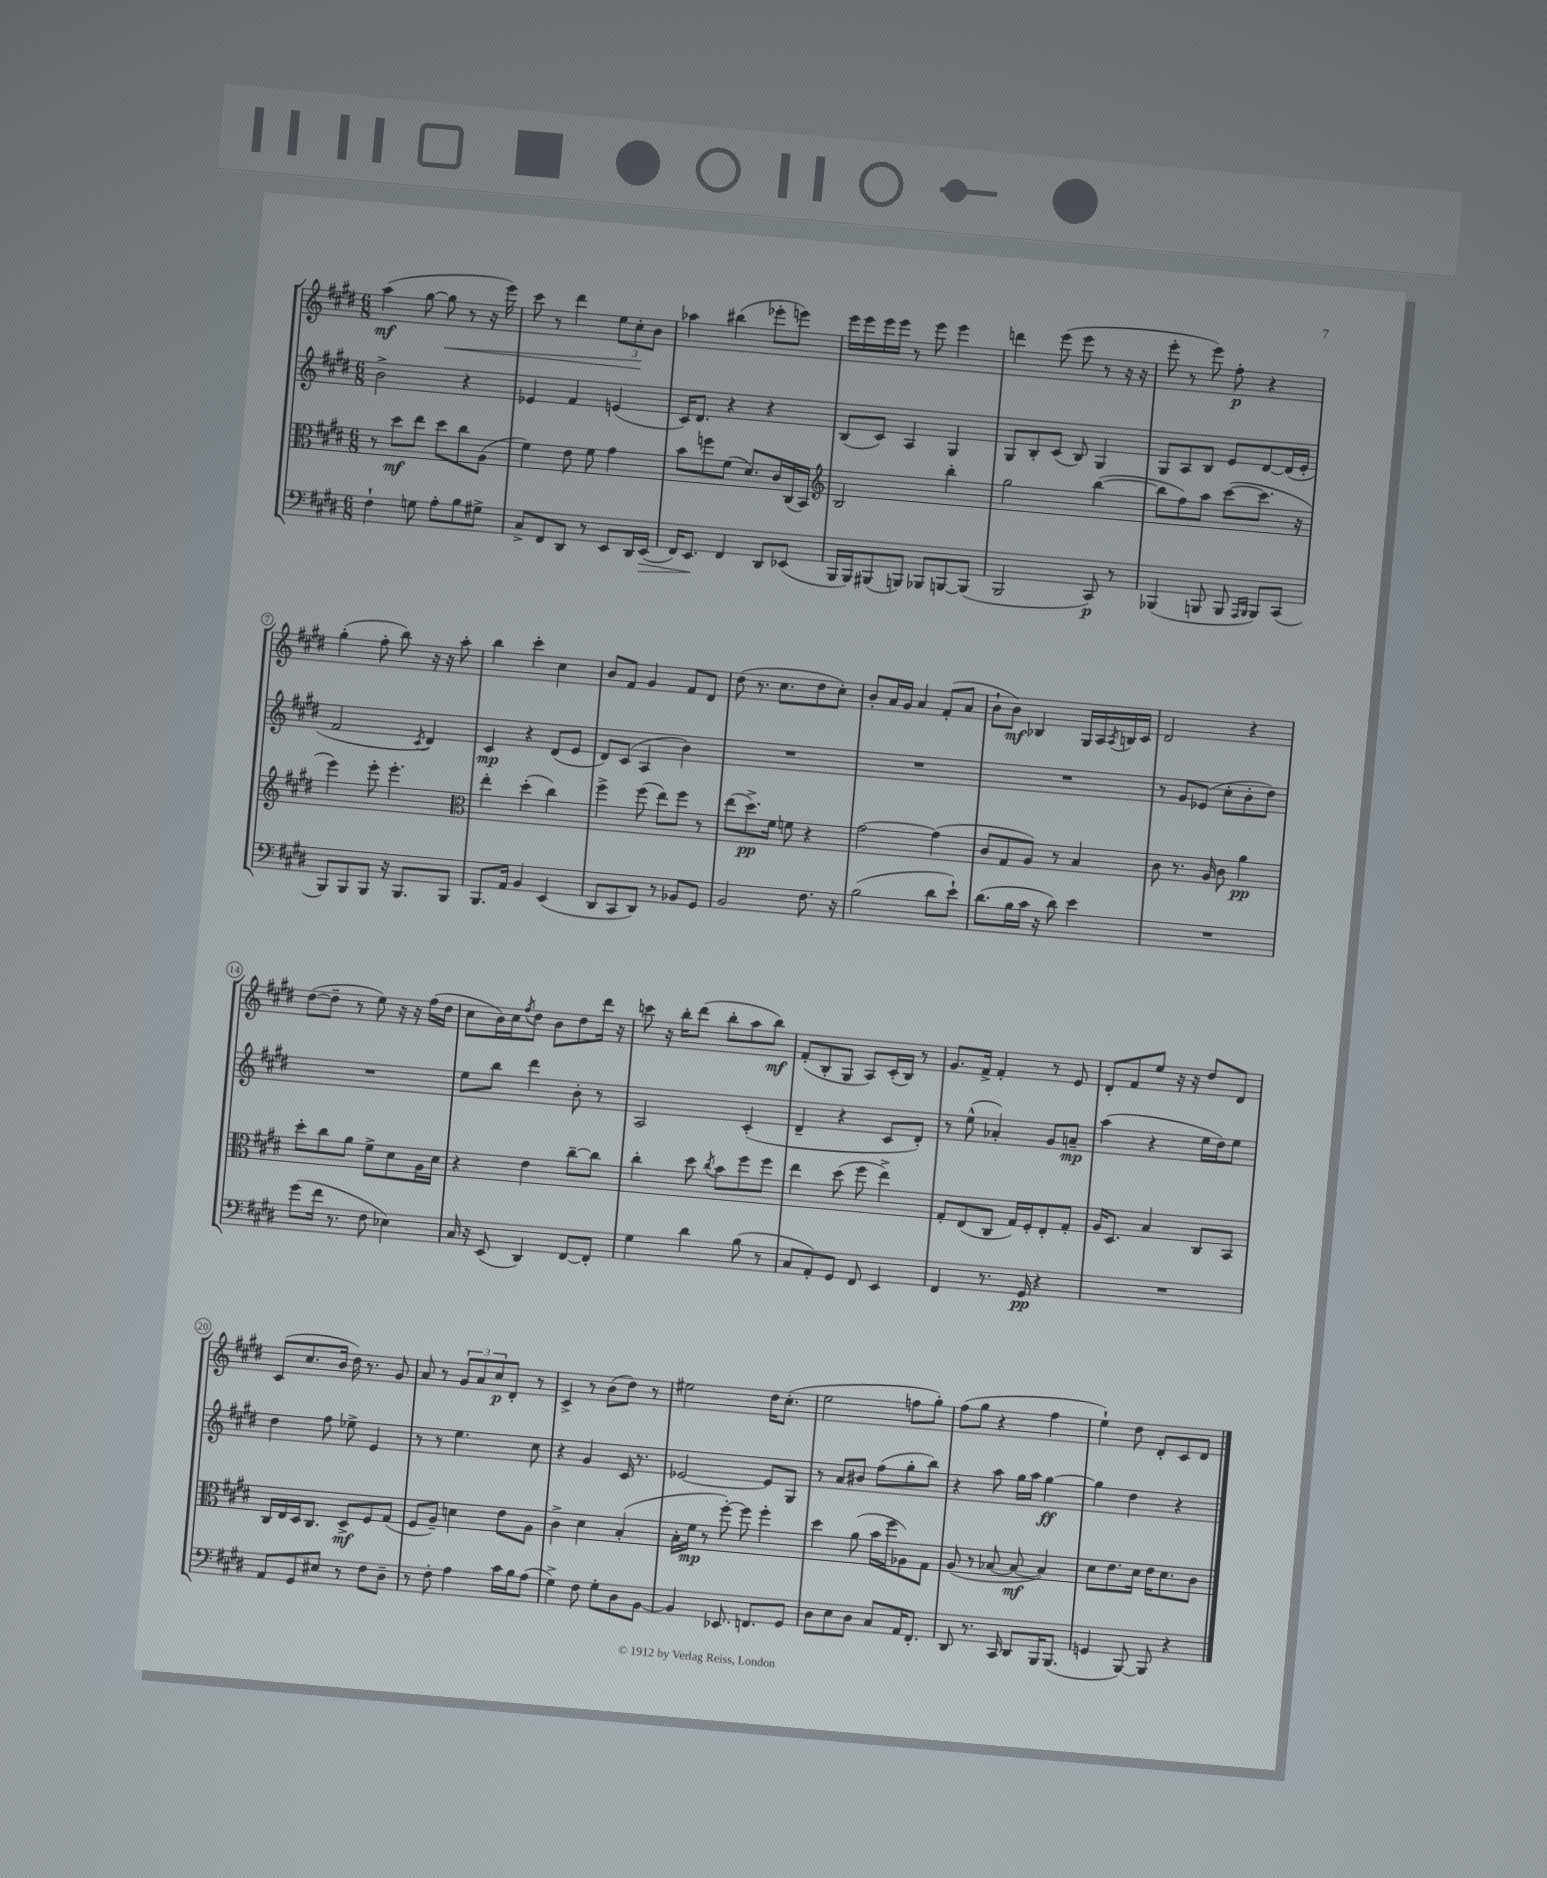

**kern	**dynam	**kern	**dynam	**kern	**dynam	**kern	**dynam
*part4	*part4	*part3	*part3	*part2	*part2	*part1	*part1
*staff4	*staff4	*staff3	*staff3	*staff2	*staff2	*staff1	*staff1
*clefF4	*	*clefC3	*	*clefG2	*	*clefG2	*
*k[f#c#g#d#]	*	*k[f#c#g#d#]	*	*k[f#c#g#d#]	*	*k[f#c#g#d#]	*
*M6/8	*	*M6/8	*	*M6/8	*	*M6/8	*
=1	=1	=1	=1	=1	=1	=1	=1
4F#`\	.	8r	.	2b^\	.	(4aa\	mf
.	.	8dd#\L	mf	.	.	.	.
8Gn\	.	8ee\J	.	.	.	[8gg#\	.
!	!	!	!	!	!	!	!LO:HP:b
8A'\L	.	8dd#\L	.	.	.	8gg#\]	<
8B\	.	8cc#\	.	4r	.	8r	.
8G#X^\J	.	(8A\J	.	.	.	16r	.
.	.	.	.	.	.	16eee\)	.
=2	=2	=2	=2	=2	=2	=2	=2
8C#^/L	.	4f#\)	.	4e-X/	.	8ccc#\	.
8FF#/	.	.	.	.	.	8r	.
8DD#/J	.	8e\	.	4f#/	.	4ddd#\	.
8r	.	8f#\	.	.	.	.	.
8EE/L	.	4g#\	.	(4en/	.	12ee\L	.
.	.	.	.	.	.	12cc#'\	.
16DD#/L	.	.	.	.	.	.	.
.	.	.	.	.	.	12b\J	[
!	!LO:HP:b	!	!	!	!	!	!
(16EE/JJ	>	.	.	.	.	.	.
=3	=3	=3	=3	=3	=3	=3	=3
16FF#/KL)	.	8b\L	.	16c#/KL)	.	4aa-X\	.
8.EE/J	.	.	.	8.d#/J	.	.	.
.	.	8ffn\	.	.	.	.	.
4FF#/	]	(8f#\J	.	4r	.	(4bb#X\	.
.	.	8.d#/L)	.	.	.	.	.
8DD#/L	.	.	.	4r	.	8eee-X'\L	.
.	.	16c#/L	.	.	.	.	.
(8EE-X/J	.	(16C#/	.	.	.	8eeen\J)	.
.	.	16BB/JJ)	.	.	.	.	.
=4	=4	=4	=4	=4	=4	=4	=4
*	*	*clefG2	*	*	*	*	*
16BBB/LL	.	2B/	.	(8B/L	.	16eee\LL	.
16BBB/J)	.	.	.	.	.	16eee\	.
(8BBB#X/	.	.	.	8c#/J)	.	16eee\	.
.	.	.	.	.	.	16eee\JJ	.
8BBBn/J)	.	.	.	4A/	.	8r	.
8BBB-X/L	.	.	.	.	.	8eee\	.
[8BBBn/	.	4bb'\	.	4G#/	.	4eee\	.
(8BBB/J]	.	.	.	.	.	.	.
=5	=5	=5	=5	=5	=5	=5	=5
2BBB/	.	2gg#\	.	8G#/L	.	4dddn\	.
.	.	.	.	8B'/	.	.	.
.	.	.	.	(8c#/J	.	(8eee\	.
.	.	.	.	8B/)	.	8eee\	.
8CC#/)	p	([4bb\	.	4G#/	.	8r	.
8r	.	.	.	.	.	16r	.
.	.	.	.	.	.	16r	.
=6	=6	=6	=6	=6	=6	=6	=6
(4BBB-X/	.	8bb\L]	.	8G#/L	.	8eee'\	.
.	.	8ff#\)	.	8A/	.	8r	.
8BBBn/	.	8aa\J	.	8B/J	.	8eee\)	.
8BBB/	.	([8ccc#\L	.	8e/L	.	8ff#'\	p
16qqAAA/LL	.	.	.	.	.	.	.
16qqBBB/JJ	.	.	.	.	.	.	.
8BBB/L)	.	8.ccc#\J]	.	[8d#/	.	4r	.
(8CC#/J	.	.	.	(16d#/L]	.	.	.
.	.	16r	.	16e'/JJ	.	.	.
!!LO:LB:g=z
=7	=7	=7	=7	=7	=7	=7	=7
8BBB/L)	.	4eee\)	.	2f#/	.	(4gg#'\	.
8BBB/	.	.	.	.	.	.	.
8BBB/J	.	8eee'\	.	.	.	8ff#'\	.
16r	.	4.eee'\	.	.	.	8bb\)	.
8.BBB/L	.	.	.	.	.	.	.
.	.	.	.	8qc#/	.	.	.
.	.	.	.	4d#/)	.	16r	.
.	.	.	.	.	.	16r	.
8BBB/J	.	.	.	.	.	8aa'\	.
=8	=8	=8	=8	=8	=8	=8	=8
*	*	*clefC3	*	*	*	*	*
8.BBB/L	.	4ee'\	.	4c#/	mp	4bb\	.
16AA/Jk	.	.	.	.	.	.	.
4BB/	.	(4dd#'\	.	4r	.	4ccc#'\	.
(4EE/	.	4cc#\)	.	(8d#/L	.	4cc#\	.
.	.	.	.	8e/J	.	.	.
=9	=9	=9	=9	=9	=9	=9	=9
8DD#/L	.	4ff#^\	.	8d#/L)	.	8b/L	.
8CC#/	.	.	.	(8c#/J	.	8f#/J	.
8DD#/J)	.	(8ff#\	.	4A/	.	4g#/	.
8r	.	8ee\L)	.	.	.	.	.
8BB-X/L	.	8ff#\J	.	4b\)	.	8f#/L	.
8GG#/J	.	8r	.	.	.	8d#/J	.
=10	=10	=10	=10	=10	=10	=10	=10
2BB/	.	(8ee\L	.	2.r	.	(8dd#\	.
.	.	8.dd#^\)	pp	.	.	8.r	.
.	.	16f#\Jk	.	.	.	8.cc#\L	.
.	.	8fn\	.	.	.	.	.
8.F#\	.	4r	.	.	.	8dd#\	.
.	.	.	.	.	.	8cc#'\J)	.
16r	.	.	.	.	.	.	.
=11	=11	=11	=11	=11	=11	=11	=11
(2B\	.	[2g#\	.	2.r	.	8b'/L	.
.	.	.	.	.	.	16a/L	.
.	.	.	.	.	.	16g#/JJ	.
.	.	.	.	.	.	4a/	.
8d#\L	.	(4g#\]	.	.	.	(8f#'/L	.
8e`\J)	.	.	.	.	.	8a/J	.
=12	=12	=12	=12	=12	=12	=12	=12
(8.d#\L	.	8c#/L	.	2.r	.	8b`\L	.
.	.	8G#/	.	.	.	8b\J)	mf
16B\L	.	.	.	.	.	.	.
16c#\JJ	.	8A/J)	.	.	.	4B-X/	.
16r	.	.	.	.	.	.	.
8d#\)	.	8r	.	.	.	.	.
4e\	.	4B/	.	.	.	16G#/LL	.
.	.	.	.	.	.	16A/	.
.	.	.	.	.	.	8qA/	.
.	.	.	.	.	.	16Bn/	.
.	.	.	.	.	.	16c#/JJ	.
=13	=13	=13	=13	=13	=13	=13	=13
2.r	.	8c#\	.	8r	.	2d#/	.
.	.	8.r	.	8g#/L	.	.	.
.	.	.	.	(8e-X/J	.	.	.
.	.	16A/	.	.	.	.	.
.	.	8c#\	.	8cc#'\L	.	.	.
.	.	4a\	pp	8b'\	.	4r	.
.	.	.	.	8dd#\J)	.	.	.
!!LO:LB:g=z
=14	=14	=14	=14	=14	=14	=14	=14
(8g#\L	.	8dd#'\L	.	2.r	.	([8dd#\L	.
16f#\Jk	.	8cc#\	.	.	.	8dd#~\J]	.
8.r	.	.	.	.	.	.	.
.	.	8a\J	.	.	.	8r	.
8F#\	.	8f#^\L	.	.	.	8ee\)	.
4E-X\)	.	8d#\	.	.	.	16r	.
.	.	.	.	.	.	16r	.
.	.	16A\L	.	.	.	(16ff#\LL	.
.	.	16d#\JJ	.	.	.	16dd#\JJ	.
=15	=15	=15	=15	=15	=15	=15	=15
16C#/	.	4r	.	8ee\L	.	8cc#\L	.
16r	.	.	.	.	.	.	.
(8EE/	.	.	.	8bb\J	.	16b\L)	.
.	.	.	.	.	.	16cc#\J	.
.	.	.	.	.	.	8qff#/	.
4DD#/)	.	4e\	.	4ddd#\	.	8dd#\J	.
.	.	.	.	.	.	8b\L	.
[8FF#/L	.	[8cc#~\L	.	8b'\	.	8dd#\	.
8FF#'/J]	.	8cc#\J]	.	8r	.	16ddd#\Jk	.
.	.	.	.	.	.	16r	.
=16	=16	=16	=16	=16	=16	=16	=16
4G#\	.	4cc#'\	.	2A/	.	8cccn\	.
.	.	.	.	.	.	16r	.
.	.	.	.	.	.	16bb'\KL	.
4d#\	.	8dd#\	.	.	.	(8ddd#\J	.
.	.	8qcc#/	.	.	.	.	.
.	.	8b\L	.	.	.	8bb'\L	.
(8B\	.	8ff#\	.	(4c#'/	.	8aa\	.
8r	.	8ff#\J	.	.	.	8bb\J)	mf
=17	=17	=17	=17	=17	=17	=17	=17
8C#/L	.	4ee\	.	4d#~/	.	(8f#'/L	.
8AA'/)	.	.	.	.	.	8B'/	.
8GG#/J	.	(8dd#\	.	4r	.	8G#/J	.
8FF#/	.	8ff#\	.	.	.	8A/L)	.
4EE/	.	4ee^\)	.	8c#/L	.	(16c#'/L	.
.	.	.	.	.	.	16B/JJ)	.
.	.	.	.	8d#'/J)	.	8r	.
=18	=18	=18	=18	=18	=18	=18	=18
4FF#/	.	8G#'/L	.	8r	.	8.g#/L	.
.	.	(8E/	.	(8ee^^\	.	.	.
.	.	.	.	.	.	16f#^/Jk	.
8.r	.	8C#/J	.	4a-X'/)	.	4f#'/	.
.	.	16G#/LL)	.	.	.	.	.
16GG#/	pp	16F#'/J	.	.	.	.	.
4r	.	8E'/	.	8g#/L	.	8r	.
.	.	8G#'/J	.	8an~/J	mp	8e/	.
=19	=19	=19	=19	=19	=19	=19	=19
2.r	.	16A/KL	.	(4aa\	.	8d#'/L	.
.	.	8.D#/J	.	.	.	.	.
.	.	.	.	.	.	8f#/	.
.	.	4B/	.	4r	.	8ee/J	.
.	.	.	.	.	.	16r	.
.	.	.	.	.	.	16r	.
.	.	8C#/L	.	16ee\LL	.	8dd#/L	.
.	.	.	.	16dd#\J)	.	.	.
.	.	8BB/J	.	8ee\J	.	8d#/J	.
!!LO:LB:g=z
=20	=20	=20	=20	=20	=20	=20	=20
8AA/L	.	16C#/LL	.	4dd#\	.	(8c#/L	.
.	.	16E/	.	.	.	.	.
8GG#/	.	16D#/J	.	.	.	8.cc#/	.
.	.	8.C#/J	.	.	.	.	.
8E#X/J	.	.	.	8ff#\	.	.	.
.	.	.	.	.	.	16b/Jk	.
8r	.	8D#^/L	mf	8ee-X^\	.	16dd#\)	.
.	.	.	.	.	.	8.r	.
8F#\L	.	8F#/	.	4e/	.	.	.
8D#~\J	.	(8G#/J	.	.	.	8g#/	.
=21	=21	=21	=21	=21	=21	=21	=21
8r	.	8F#/L	.	8r	.	8a/	.
8F#'\	.	8A~/J)	.	8r	.	8r	.
4A\	.	4dn\	.	4.ee\	.	12g#/L	.
.	.	.	.	.	.	12a/	.
.	.	.	.	.	.	12cc#/	p
16c#\LL	.	8e\L	.	.	.	8d#'/J	.
16B\J	.	.	.	.	.	.	.
(8A\J	.	8A\J	.	8cc#\	.	8r	.
=22	=22	=22	=22	=22	=22	=22	=22
4G#^\)	.	4c#^\	.	4r	.	4c#^/	.
8F#\	.	4d#\	.	4g#/	.	8r	.
8G#'\L	.	.	.	.	.	(8b\L	.
8D#\	.	(4B'/	.	16c#/	.	8dd#\J)	.
.	.	.	.	8.r	.	.	.
[8BB\J	.	.	.	.	.	8r	.
=23	=23	=23	=23	=23	=23	=23	=23
4BB/]	.	16B'\LL	.	[2e-X/	.	2ee#X\	.
.	.	16f#\JJ	mp	.	.	.	.
.	.	8r	.	.	.	.	.
8.EE-X/	.	[8ff#'\)	.	.	.	.	.
.	.	8ff#\]	.	.	.	.	.
8.FFn/L	.	.	.	.	.	.	.
.	.	4ff#'\	.	8e-/L]	.	16dd#\KL	.
.	.	.	.	.	.	(8.cc#'\J	.
8GG#/J	.	.	.	8G#/J	.	.	.
=24	=24	=24	=24	=24	=24	=24	=24
8D#\L	.	4dd#\	.	8r	.	2ee\	.
8E\	.	.	.	8a/L	.	.	.
8D#\J	.	(8a\	.	8b#X/J	.	.	.
8C#/L	.	16b\LL	.	(8ff#\L	.	.	.
.	.	16ff#\J	.	.	.	.	.
16AA/K	.	8A-X\)	.	8gg#'\	.	8ffn\L	.
8.FF#'/J	.	.	.	.	.	.	.
.	.	8G#\J	.	8bb\J)	.	8gg#'\J)	.
=25	=25	=25	=25	=25	=25	=25	=25
8DD#/	.	(8A/	.	4r	.	(8ff#\L	.
8.r	.	8r	.	.	.	8gg#\J	.
.	.	[8B-X/	.	8aa\	.	4r	.
16CC#/	.	.	.	.	.	.	.
8DD#/L	.	8B-/_	mf	16gg#\LL	.	.	.
.	.	.	.	16aa\JJ	.	.	.
16BBB/K	.	4B-/])	.	[4gg#\	ff	4ff#\	.
(8.BBB/J	.	.	.	.	.	.	.
=26	=26	=26	=26	=26	=26	=26	=26
4GGn/	.	8d#\L	.	4gg#\]	.	4ee`\)	.
.	.	8.e\	.	.	.	.	.
[8BBB/)	.	.	.	4dd#\	.	8dd#\	.
.	.	16d#\Jk	.	.	.	.	.
8BBB/]	.	16e\KL	.	.	.	8d#'/L	.
.	.	8.d#\	.	.	.	.	.
4r	.	.	.	4r	.	8c#/	.
.	.	8c#\J	.	.	.	8d#/J	.
==	==	==	==	==	==	==	==
*-	*-	*-	*-	*-	*-	*-	*-
